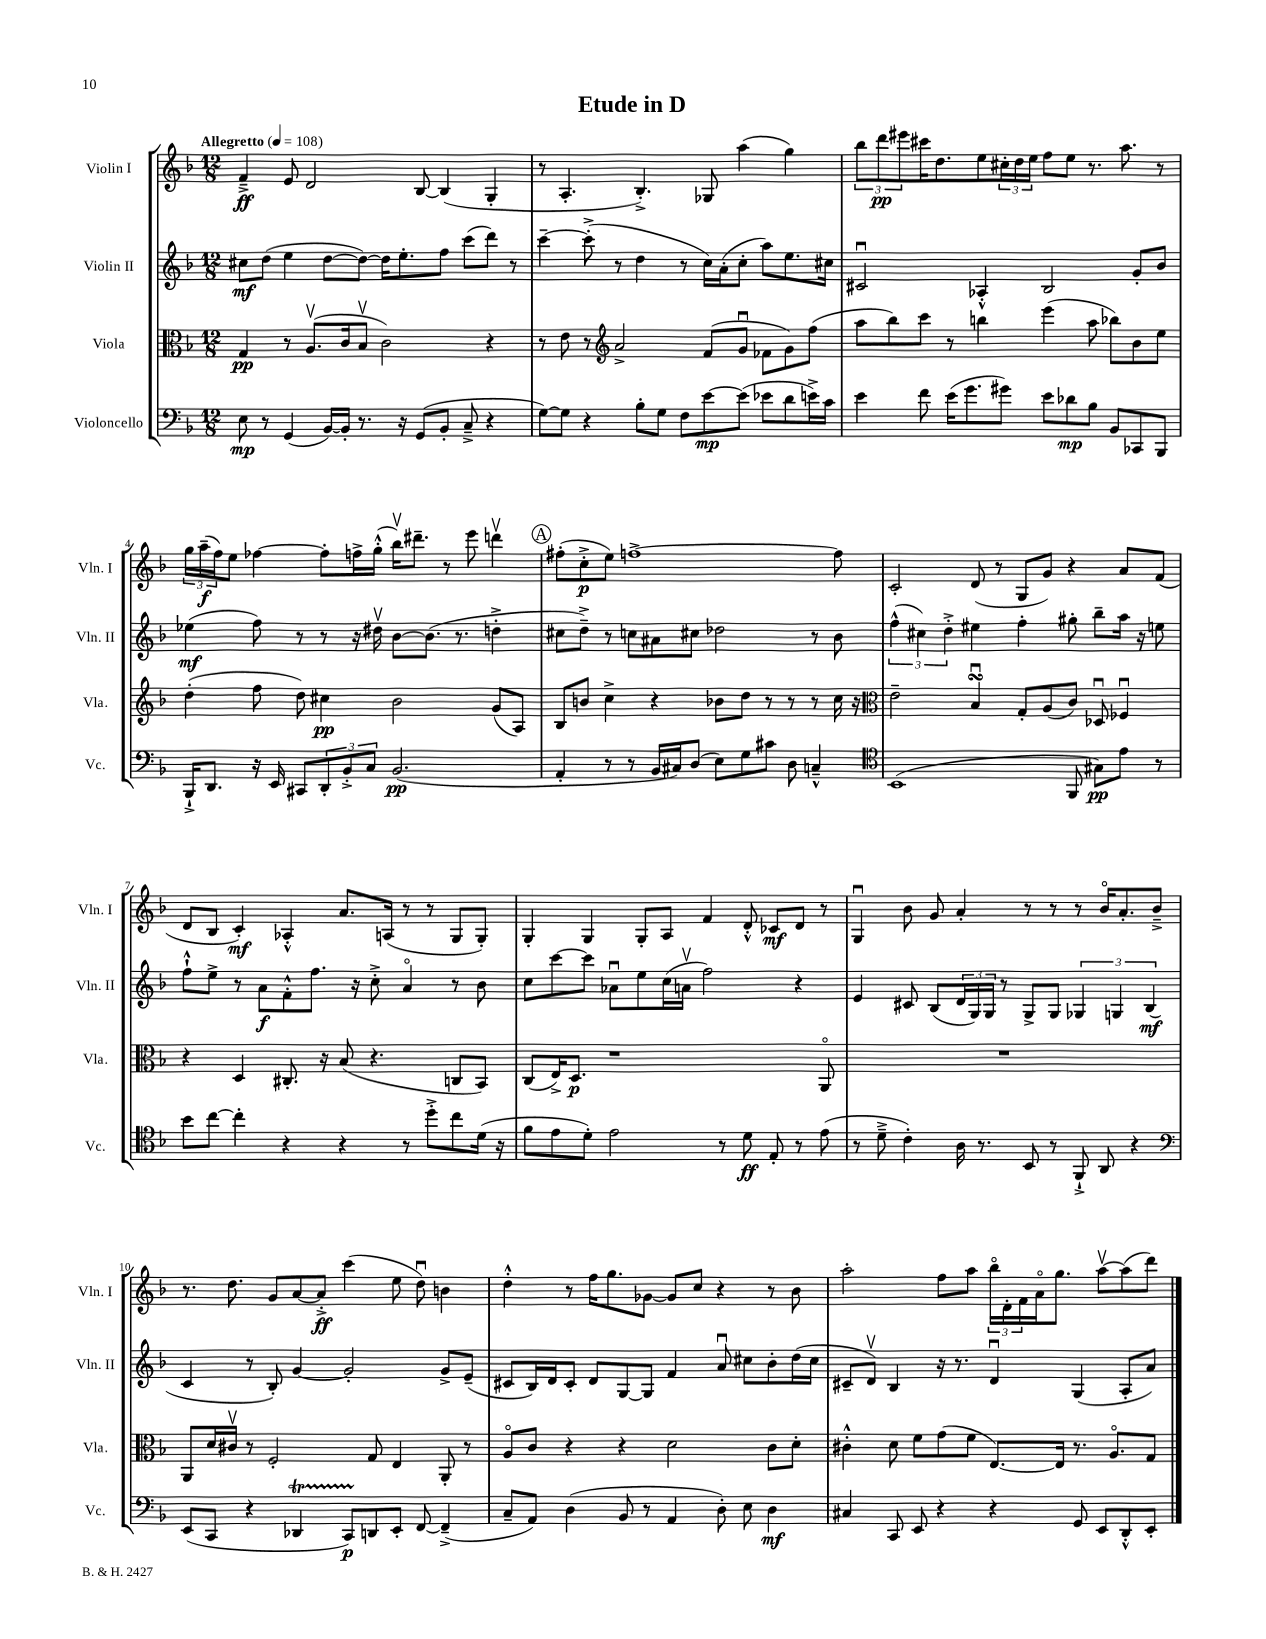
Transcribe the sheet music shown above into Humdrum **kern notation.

**kern	**kern	**kern	**kern
*staff4	*staff3	*staff2	*staff1
*clefF4	*clefC3	*clefG2	*clefG2
*k[b-]	*k[b-]	*k[b-]	*k[b-]
*M12/8	*M12/8	*M12/8	*M12/8
*MM108	*MM108	*MM108	*MM108
8E\	4G/	8cc#\L	4f~^/
8r	.	(8dd\J	.
(4GG/	8r	4ee\	8e/
.	(8.Av/L	.	2d/
[16BB-/LL)	.	[8dd\L	.
16BB-'/]JJ	16c/k	.	.
8.r	8B-v/J	8dd\_J)	.
.	2c\)	16dd\]LK	.
16r	.	8.ee'\	.
(8GG/L	.	.	[8B-/
8BB-'/J	.	8ff\J	(4B-/]
8C~^/	.	(8ccc\L	.
4r	4r	8ddd\J)	4G'/
.	.	8r	.
=	=	=	=
[8G\L)	8r	[4ccc~\	8r
8G\]J	8e\	.	4.A'/
4r	8r	(8ccc'^\]	.
*	*clefG2	*	*
.	2a^/	8r	.
8B-'\L	.	4dd\	4.B-'^/)
8G\J	.	.	.
8F\L	.	8r	.
[8e\	(8f/L	16cc\LL)	8G-/
.	.	(16a'\J	.
(8e\]J	8gu/J	8cc'\J	(4aa\
8e-\L	8f-\L	8aa\L)	.
8d\	8g\)	8.ee\	4gg\)
16e^\L)	(8ff\J	.	.
16c\JJ	.	16cc#\Jk	.
=	=	=	=
4e\	8aa\L	2c#u/	12bb-\L
.	.	.	12ddd\
.	8bb-\)	.	.
.	.	.	12eee#\
8f\	8ccc\J	.	16ccc#\K
.	.	.	8.dd\
(16e\LK	8r	.	.
8.g\	.	.	.
.	4bb\	4A-'^^/	8ee\
8g#\J)	.	.	24cc#'\L
.	.	.	24dd\
.	.	.	24ee\JJ
8e\L	(4eee\	2B-/	8ff\L
8d-\	.	.	8ee\J
8B-\J	8aa\	.	8.r
8BB-/L	8bb-\L)	.	.
.	.	.	8.aa\
8CC-/	8b-\	8g'/L	.
8BBB-/J	8ee\J	8b-/J	8r
=	=	=	=
16BBB-`^/LK	(4dd'\	(4ee-\	24gg\LL
.	.	.	(24aa~\
8.DD/J	.	.	.
.	.	.	24ff\J)
.	.	.	8ee\J
16r	8ff\	8ff\)	[4ff-\
16EE/	.	.	.
8CC#/L	8dd\)	8r	.
12DD'/	4cc#\	8r	8ff-'\]L
12BB-'^/	.	.	.
.	.	16r	16ff^\L
12C/J	.	.	.
.	.	16dd#v\	(16gg'^^\JJ
(2.BB-/	2b-\	[8b-\L	16bb-v\LK)
.	.	.	8.ddd#~\J
.	.	(8.b-\]J	.
.	.	.	8r
.	.	8.r	.
.	.	.	8eee\
.	(8g/L	4dd'^\	4dddv\
.	8A/J)	.	.
=	=	=	=
4AA'/	8B-/L	8cc#\L	(8ff#'\L
.	8b/J	8dd~^\J)	8cc'^\
8r	4cc^\	8r	8ee\J)
8r	.	8cc\L	[1ff^
16BB-/LL	4r	8a#\	.
16C#/J)	.	.	.
(8D/J	.	8cc#\J	.
8E\L)	8b-\L	2dd-\	.
8G\	8dd\J	.	.
8c#\J	8r	.	.
8D\	8r	.	.
4C~^^/	8r	8r	.
.	16cc\	8b-\	8ff\]
.	16r	.	.
=	=	=	=
*clefC4	*clefC3	*	*
(1BB-	2e~\	(6ff^^\	2c'/
.	.	6cc#\)	.
.	.	6dd'^\	.
.	4B-u/	4ee#\	(8d/
.	.	.	8r
.	8G'/L	4ff'\	8G/L
.	(8A/	.	8g/J)
8FF/	8c/J)	8gg#'\	4r
8G#\L)	8D-u/	8bb-~\L	.
8e\J	4F-u/	16aa\Jk	8a/L
.	.	16r	.
8r	.	8ee\	(8f/J
=	=	=	=
8b-\L	4r	8ff`^^\L	8d/L
[8cc\J	.	8ee^\J	8B-/J
4cc'\]	4D/	8r	4c'/)
.	.	8a\L	.
4r	8.C#'/	8f'^^\	4A-'^^/
.	.	8.ff\J	.
.	16r	.	.
4r	(8B-/	.	8.a/L
.	.	16r	.
.	4.r	8cc'^\	.
.	.	.	(16A/Jk
8r	.	4ao/	8r
8dd'^\L	.	.	8r
8cc\	8C/L	8r	8G/L
(16d\Jk	8BB-/J)	8b-\	8G'/J)
16r	.	.	.
=	=	=	=
8f\L	(8C/L	8cc\L	4G'/
8e\	16E^/K)	[8ccc\	.
.	8.D/J	.	.
8d'\J)	.	8ccc\]J	4G/
2e\	1r	8a-u\L	.
.	.	8ee\	8G'/L
.	.	(16cc\L	8A/J
.	.	16av\JJ	.
.	.	2ff\)	4f/
8r	.	.	.
8d\	.	.	8d'^^/
8E'/	.	.	8c-/L
8r	.	4r	8d/J
(8e\	8AAo/	.	8r
=	=	=	=
8r	1.r	4e/	4Gu/
8d~^\	.	.	.
4c'\)	.	8c#/	8b-\
.	.	(8B-/L	8g/
16A\	.	24d/L	4a'/
.	.	24G/)	.
8.r	.	.	.
.	.	24G/JJ	.
.	.	8r	.
8BB-/	.	8G^/L	8r
8r	.	8G/J	8r
8FF`^/	.	6G-/	8r
8AA/	.	.	16b-o/LK
.	.	6G/	.
.	.	.	8.a'/
4r	.	.	.
.	.	(6B-/	.
.	.	.	8b-~^/J
=	=	=	=
*clefF4	*	*	*
(8EE/L	8AA/L	4c/	8.r
8CC/J	16d/L	.	.
.	16c#v/JJ	.	8.dd\
4r	8r	8r	.
.	2F'/	8B-'/)	8g/L
4DD-/	.	[4g/	[8a/
.	.	.	8a'^/]J
8CC/L)	.	2g'/]	(4ccc\
8DD/	8G/	.	.
8EE'/J	4E/	.	8ee\
[8FF/	.	.	8ddu\)
(4FF~^/]	8AA'/	8g^/L	4b\
.	8r	(8e~/J	.
=	=	=	=
8C~/L	8Ao/L	8c#/L	4dd'^^\
8AA/J)	8c/J	16B-/L)	.
.	.	16d/J	.
(4D\	4r	8c#'/J	8r
.	.	8d/L	16ff\LK
.	.	.	8.gg\
8BB-/	4r	[8G/	.
8r	.	8G/]J	[8g-\J
4AA/	2d\	4f/	8g-/]L
.	.	.	8cc/J
8D'\)	.	8au/	4r
8E\	.	8cc#\L	.
4D\	8c\L	8b-'\	8r
.	8d'\J	(16dd\L	8b-\
.	.	16cc#\JJ	.
=	=	=	=
4C#/	4c#'^^\	8c#~/L	2aa'\
.	.	8dv/J)	.
8CC/	8d\	4B-/	.
8EE/	8f\L	.	.
4r	(8g\	16r	8ff\L
.	.	8.r	.
.	8f\J	.	8aa\J
4r	[8.E/L)	4du/	24bb-o\LL
.	.	.	24d'\
.	.	.	24f\
.	.	.	16ao\J
.	16E/]Jk	.	8.gg\J
8GG/	8.r	(4G/	.
8EE/L	.	.	[8aav\L
.	8.Ao/L	.	.
8DD'^^/	.	8A'/L	(8aa\]
8EE'/J	8G/J	8a/J)	8ddd\J)
==	==	==	==
*-	*-	*-	*-
